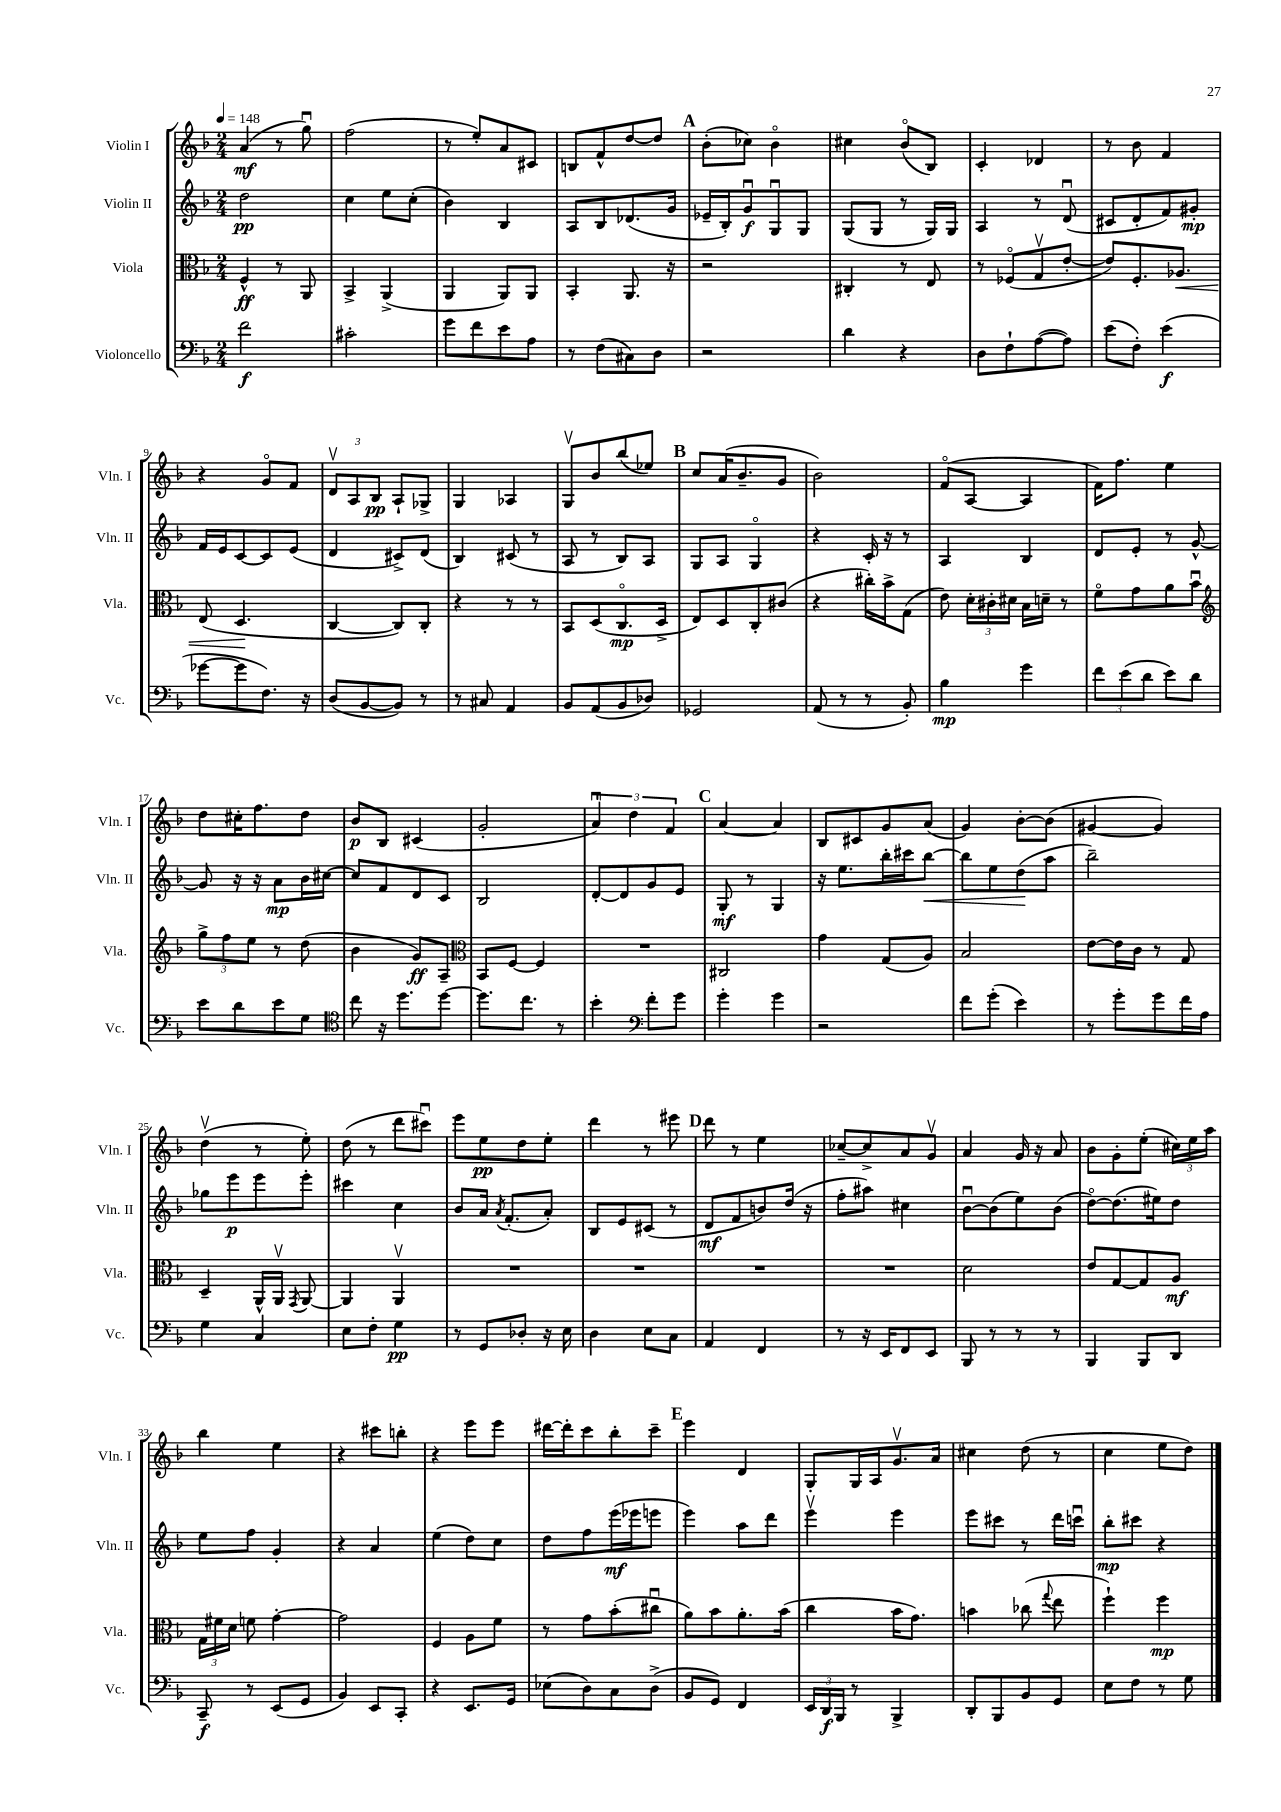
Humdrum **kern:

**kern	**kern	**kern	**kern
*staff4	*staff3	*staff2	*staff1
*clefF4	*clefC3	*clefG2	*clefG2
*k[b-]	*k[b-]	*k[b-]	*k[b-]
*M2/4	*M2/4	*M2/4	*M2/4
*MM148	*MM148	*MM148	*MM148
2f	4F^^	2dd	(4a
.	8r	.	8r
.	8AA	.	8ggu)
=	=	=	=
2c#'	4BB-^	4cc	(2ff
.	(4AA^	8ee	.
.	.	(8cc'	.
=	=	=	=
8g	4AA	4b-)	8r
8f	.	.	8ee')
8e	8AA)	4B-	8a
8A	8AA	.	8c#
=	=	=	=
8r	4BB-'	8A	8B
(8F	.	8B-	8f^^
8C#)	8.AA	(8.d-	[8dd
8D	.	.	8dd]
.	16r	16g	.
=	=	=	=
2r	2r	16e-~	(8b-'
.	.	16B-')	.
.	.	8gu	8cc-)
.	.	8Gu	4b-o
.	.	8G	.
=	=	=	=
4d	4C#'	(8G	4cc#
.	.	8G	.
4r	8r	8r	(8b-o
.	8E	16G)	8B-)
.	.	16G	.
=	=	=	=
8D	8r	4A	4c'
8F`	(8F-o	.	.
([8A	8Gv	8r	4d-
8A])	[8e'	(8du	.
=	=	=	=
(8e	8e])	8c#	8r
8F')	8.F'	8d'	8b-
(4e	.	8f)	4f
.	8.A-	.	.
.	.	8g#'	.
=	=	=	=
[8g-	(8E	16f	4r
.	.	16e	.
8g-]	4.D	[8c	.
8.F)	.	8c]	8go
.	.	(8e	8f
16r	.	.	.
=	=	=	=
(8D	[4C	4d	12dv
.	.	.	12A
[8BB-	.	.	.
.	.	.	12B-
8BB-])	8C])	8c#^)	8A`
8r	8C'	(8d	8G-^
=	=	=	=
8r	4r	4B-)	4G
8C#	.	.	.
4AA	8r	(8c#	4A-
.	8r	8r	.
=	=	=	=
8BB-	8BB-	8A	8Gv
(8AA	(8D	8r	8b-
8BB-	8.Co	8B-)	(8bb-
8D-)	.	8A	8ee-)
.	16D^	.	.
=	=	=	=
2GG-	8E)	8G	8cc
.	8D	8A	(16a
.	.	.	8.b-~
.	8C'	4Go	.
.	(8c#	.	8g
=	=	=	=
(8AA	4r	4r	2b-)
8r	.	.	.
8r	16cc#')	16c'	.
.	16b-^	16r	.
8BB-')	(8G	8r	.
=	=	=	=
4B-	8e)	4A	(8fo
.	24d'	.	[8A
.	24c#'	.	.
.	24d#	.	.
4g	16B-	4B-	4A]
.	16d~	.	.
.	8r	.	.
=	=	=	=
12f	8fo	8d	16f)
.	.	.	8.ff
(12e	.	.	.
.	8g	8e'	.
12d	.	.	.
8e)	8a	8r	4ee
8d	8b-u	[8g^^	.
=	=	=	=
*	*clefG2	*	*
8e	12gg^	8g]	8dd
.	12ff	.	.
8d	.	16r	16cc#'
.	12ee	.	.
.	.	16r	8.ff
8e	8r	8a	.
8G	(8dd	16b-	8dd
.	.	[16cc#	.
=	=	=	=
*clefC4	*	*	*
8cc	4b-	8cc#]	8b-
16r	.	8f	8B-
8.dd	.	.	.
.	8g)	8d	(4c#
[8dd	8A~	8c	.
=	=	=	=
*	*clefC3	*	*
8.dd]	8BB-	2B-	2g'
.	[8F	.	.
8.cc	.	.	.
.	4F]	.	.
8r	.	.	.
=	=	=	=
4b-'	2r	[8d'	6au)
.	.	8d]	.
.	.	.	6dd
*clefF4	*	*	*
8f'	.	8g	.
.	.	.	6f
8g	.	8e	.
=	=	=	=
4g'	2C#	8G'	[4a
.	.	8r	.
4g	.	4G	4a]
=	=	=	=
2r	4g	16r	8B-
.	.	8.ee	.
.	.	.	8c#
.	(8G	16bb-'	8g
.	.	16ccc#	.
.	8A)	[8bb-	(8a
=	=	=	=
8f	2B-	8bb-]	4g)
(8g'	.	8ee	.
4e)	.	(8dd	[8b-'
.	.	8aa	(8b-]
=	=	=	=
8r	[8e	2bb-~)	[4g#
8g'	16e]	.	.
.	16c	.	.
8g	8r	.	4g#])
16f	8G	.	.
16A	.	.	.
=	=	=	=
4G	4D~	8gg-	(4ddv
.	.	8eee	.
4C	16AA^^	8eee	8r
.	16AAv	.	.
.	8qGG	.	.
.	[8AA	8eee'	8ee')
=	=	=	=
8E	4AA]	4ccc#	(8dd
8F'	.	.	8r
4G	4AAv	4cc	8ddd
.	.	.	8ccc#u)
=	=	=	=
8r	2r	8b-	8eee
8GG	.	16a	8ee
.	.	8qa	.
.	.	(8.f'	.
8D-'	.	.	8dd
16r	.	8a')	8ee'
16E	.	.	.
=	=	=	=
4D	2r	8B-	4ddd
.	.	8e	.
8E	.	(8c#	8r
8C	.	8r	8eee#
=	=	=	=
4AA	2r	8d	8ddd
.	.	8f	8r
4FF	.	8b)	4ee
.	.	(16dd	.
.	.	16r	.
=	=	=	=
8r	2r	8ff'	[8cc-~
16r	.	8aa#)	8cc-^]
16EE	.	.	.
8FF	.	4cc#	8a
8EE	.	.	8gv
=	=	=	=
8BBB-	2d	[8b-u	4a
8r	.	(8b-]	.
8r	.	8ee)	16g
.	.	.	16r
8r	.	(8b-	8a
=	=	=	=
4BBB-	8e	[8ddo)	8b-
.	[8G	(8.dd]	8g'
8BBB-	8G]	.	(8ee'
.	.	16ee#)	.
8DD	8A	8dd	24cc#)
.	.	.	24ee
.	.	.	24aa
=	=	=	=
8CC~	24G	8ee	4bb-
.	24f#	.	.
.	24d	.	.
8r	8f	8ff	.
(8EE	[4g'	4g'	4ee
8GG	.	.	.
=	=	=	=
4BB-)	2g]	4r	4r
8EE	.	4a	8ccc#
8CC'	.	.	8bb'
=	=	=	=
4r	4F	(4ee	4r
8.EE	8A	8dd)	8eee
.	8f	8cc	8eee
16GG	.	.	.
=	=	=	=
(8E-	8r	8dd	[16ddd#
.	.	.	16ddd#']
8D)	8g	8ff	8ccc
8C	(8b-'	(16eee	8bb-'
.	.	16eee-	.
(8D^	8cc#u	8eee	8ccc~
=	=	=	=
8BB-	8a)	4eee)	4eee
8GG)	8b-	.	.
4FF	8.a'	8aa	4d
.	.	8ddd	.
.	(16b-	.	.
=	=	=	=
24EE	4cc	4eeev	8G'
24DD	.	.	.
24BBB-	.	.	.
8r	.	.	16G
.	.	.	16A
4BBB-^	16b-	4eee	8.gv
.	8.g)	.	.
.	.	.	16a
=	=	=	=
8DD'	4b	8eee	4cc#
8BBB-	.	8ccc#	.
8BB-	(8cc-	8r	(8dd
.	8qqgg	.	.
8GG	8ee	16ddd	8r
.	.	16cccu	.
=	=	=	=
8E	4ff`)	8bb-'	4cc
8F	.	8ccc#	.
8r	4ff	4r	8ee
8G	.	.	8dd)
==	==	==	==
*-	*-	*-	*-
